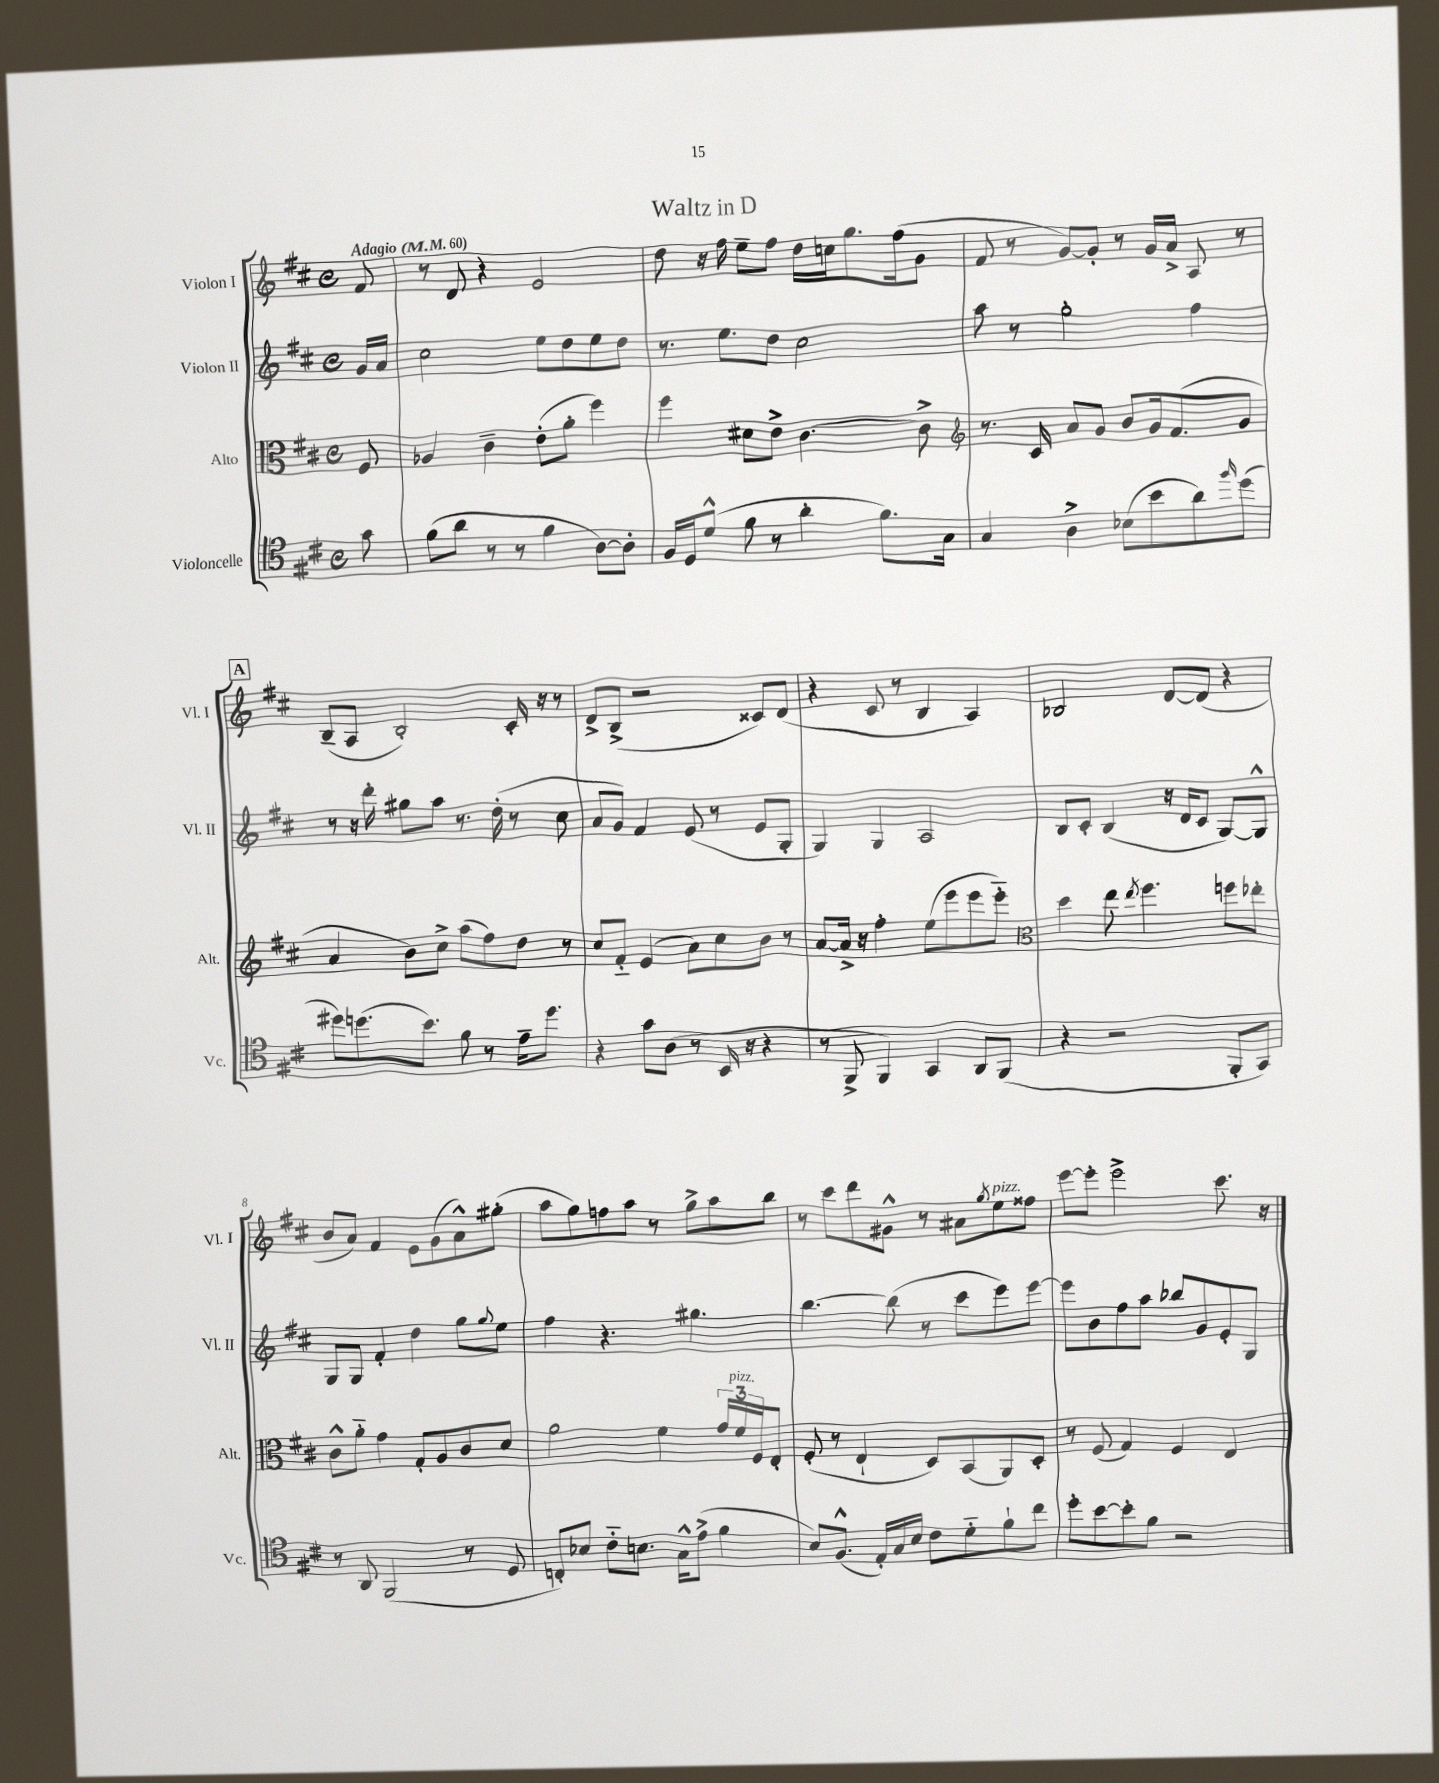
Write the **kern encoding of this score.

**kern	**kern	**kern	**kern
*staff4	*staff3	*staff2	*staff1
*clefC4	*clefC3	*clefG2	*clefG2
*k[f#c#]	*k[f#c#]	*k[f#c#]	*k[f#c#]
*M4/4	*M4/4	*M4/4	*M4/4
*met(c)	*met(c)	*met(c)	*met(c)
*MM60	*MM60	*MM60	*MM60
8g\	8F#/	16g/LL	8f#/
.	.	16a/JJ	.
=	=	=	=
(8f#\L	4A-/	2cc#\	8r
8a\J	.	.	8d/
8r	4c#~\	.	4r
8r	.	.	.
4f#\	(8e'\L	8ee\L	2e/
.	8a'\J	8dd\	.
[8A\L)	4ff#\)	8ee\	.
8A'\]J	.	8dd\J	.
=	=	=	=
16F#/LL	4ff#\	8.r	8dd\
16D/J	.	.	.
(8d^^/J	.	.	16r
.	.	8.ee\L	16ff#\
8f#\	8d#\L	.	8ee~\L
8r	8e^\J	8dd\J	8ff#\J
4a'\	[4.c#\	2cc#\	16dd\LL
.	.	.	16cc\J
.	.	.	8.gg\
8.f#\L)	.	.	.
.	.	.	(16ff#\k
.	8c#^\]	.	8g\J
16G\Jk	.	.	.
=	=	=	=
*	*clefG2	*	*
4G/	8.r	8aa\	8f#/
.	.	8r	8r
.	16c#/	.	.
4A^\	8a/L	2gg'\	[8g/L)
.	8g/J	.	8g'/]J
(8B-\L	8b/L	.	8r
8b\	16g/k	.	16g/LL
.	(8.f#/	.	16a^/JJ
8a\)	.	4ff#\	8A/
16qqff#/	.	.	.
(8dd\J	8g/J	.	8r
=	=	=	=
8dd#\L)	4a/	8r	(8B~/L
(8.dd\	.	16r	8A/J
.	.	16ddd'\	.
.	8b\L)	8gg#\L	2B'/)
8.b\J)	.	.	.
.	8cc#^\J	8aa\J	.
8f#\	(8aa\L	8.r	.
8r	8ff#\)	.	.
.	.	(16dd'\	.
16e~\LK	8dd\J	8r	16c#'/
8.dd\J	.	.	16r
.	8r	8cc#\	8r
=	=	=	=
4r	8cc#/L	8a/L	8d^/L
.	8f#'~/J	8g/J)	(8B^/J
8g\L	(4e/	4f#/	2r
(8A\J	.	.	.
8r	8a\L)	(8e/	.
16BB/	8cc#\	8r	.
16r	.	.	.
4r	8b\J	8e/L	8c##/L)
.	8r	8G'/J	(8d/J
=	=	=	=
8r	[8a/L	4G/)	4r
8FF#^/	16a^/]Jk	.	.
.	16r	.	.
4FF#/)	4ff#'\	4G/	8c#/
.	.	.	8r
4GG/	(8ee\L	2A/	4B/
.	8eee\	.	.
8AA/L	8eee\	.	4A/)
(8FF#/J	8eee'~\J)	.	.
=	=	=	=
*	*clefC3	*	*
4r	4dd\	8B/L	2B-/
.	.	8c#'/J	.
2r	8ee\	(4B/	.
.	8qee/	.	.
.	4.ff#\	.	.
.	.	16r	[8d/L
.	.	16d/LK	.
.	.	8c#/J	(8d/]J
8FF#'/L	8ff\L	[8G/L)	4r
8GG/J)	8ee-'\J	8G^^/]J	.
=	=	=	=
8r	8c#^^\L	8G/L	8b/L
8AA/	8a'~\J	8G/J	8a/J)
(2FF#/	4g\	4f#'/	4f#/
.	8G'/L	4dd\	8e\L
.	8A/	.	(8g\
8r	8c#/	8gg\L	8a^^\)
.	.	8qqgg/	.
8D/	8d/J	8ee\J	(8gg#'\J
=	=	=	=
8C'/L)	2a\	4ff#\	8aa\L
8B-/J	.	.	8gg\)
8c#'~\L	.	4.r	8ff\
8.B\J	.	.	8aa\J
.	4f#\	.	8r
16G^^\LK	.	.	.
(8e^\J	.	4.gg#\	8gg^\L
4f#\	24g/LL	.	8aa\
.	24f#/	.	.
.	24F#/J	.	.
.	8E'/J	.	8bb\J
=	=	=	=
8B/L)	(8F#'/	[4.bb\	8r
(8.F#^^/J	8r	.	8ccc#\L
.	4E`/	.	8ddd\
16E'/LL)	.	.	.
16G/	.	(8bb\]	8g#^^\J
16B/JJ	.	.	.
8c#\L	8D/L)	8r	8r
8d'~\	(8BB/	8ccc#\L	8a#\L
.	.	.	8qgg/
8f#`\	8AA/)	8eee\)	8ee\
8cc#\J	8D'/J	[8eee\J	8ff##\J
=	=	=	=
8dd'\L	8r	8eee\]L	[8eee\L
[8b\	(8F#/	8b\	8eee'\]J
8b'\]	4G/)	8ff#\	2eee^\
8f#\J	.	8aa\J	.
2r	4F#/	8bb-/L	.
.	.	8g/	.
.	4E/	8e'/	8.ccc#\
.	.	8G/J	.
.	.	.	16r
==	==	==	==
*-	*-	*-	*-
